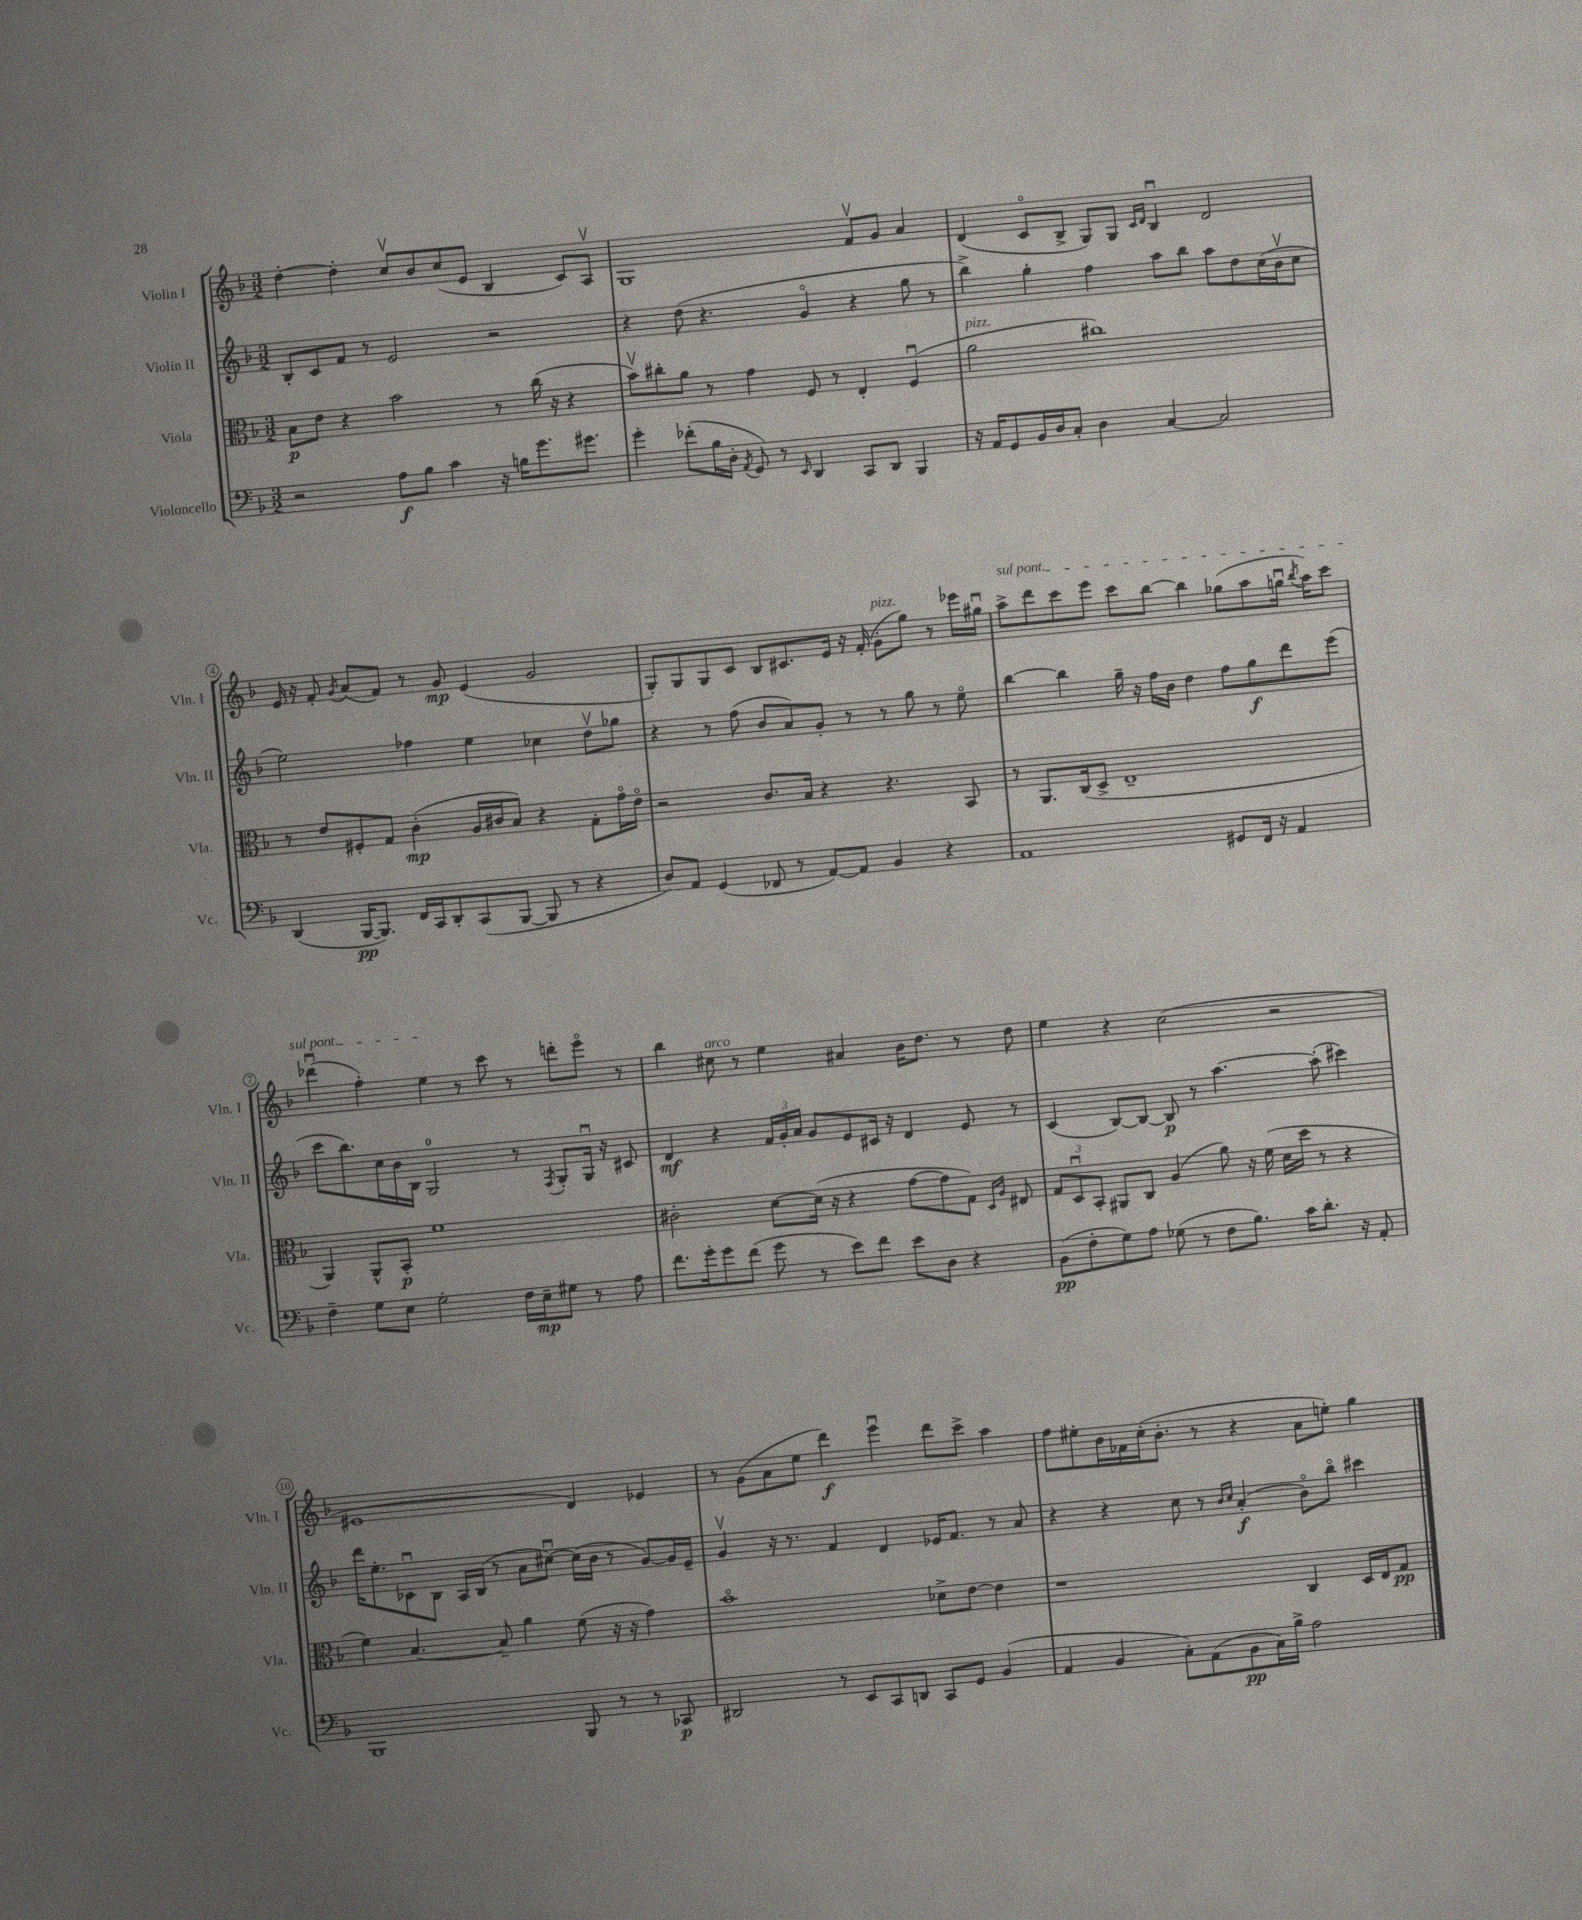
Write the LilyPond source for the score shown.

<<
\new StaffGroup <<
\new Staff = "s0" \with { instrumentName = "Violin I" shortInstrumentName = "Vln. I" } {
    \clef treble \key f \major \numericTimeSignature \time 3/2
    \autoBeamOff d''4~-. d''4-. c''8[\upbow bes'8 c''8( e'8] bes4 c'8[) a8]\upbow |
    g1 f'8[\upbow g'8] a'4 |
    d'4( c'8[\flageolet bes8]-> g8[) g8] \grace { c'16[ d'16] } bes4\downbow d'2 |
    e'16 r16 f'8-. \acciaccatura { g'8 } a'8[( f'8]) r8 g'8\mp e'4( g'2 |
    g8[-.) g8 g8 c'8] bes8[ cis'8. e'16] r16 f'16-.( g'8[-.^\markup { \italic "pizz." } g''8]) r8 ees'''16[ gis''16]\downbow |
    \once \override TextSpanner.bound-details.left.text = \markup { \italic "sul pont." } a''8[->\startTextSpan d'''8 c'''8 e'''8] c'''8[ bes''8]~ bes''4 ges''8[( a''8 g''16]\downbow \acciaccatura { bes''8 } a''16[) c'''8] |
    des'''4\downbow( f''4-.) e''4\stopTextSpan r8 c'''8 r8 d'''8[-. e'''8]\flageolet r8 |
    bes''4 cis''8^\markup { \italic "arco" } r8 e''4 ais'4 bes'16[ d''8.] r8 d''8 |
    e''4 r4 c''2( r2 |
    eis'1 d'4) ees'4 |
    r8 g'8[( a'8 e''8] d'''4\f) e'''4\downbow d'''8[ c'''8]-> a''4 |
    f''8[ eis''8-. bes'16 fes'16 c''16-.( bes'8.]-. r8 r4 a'8[ e''8]-.) g''4 \bar "|." |
}
\new Staff = "s1" \with { instrumentName = "Violin II" shortInstrumentName = "Vln. II" } {
    \clef treble \key f \major \numericTimeSignature \time 3/2
    \autoBeamOff bes8[-. c'8 f'8] r8 e'2 r2 |
    r4 d''8( r4. g'4\flageolet r4 g''8 r8 |
    bes''4->) g''4-. f''4 a''8[ bes''8] a''8[ d''8 c''16( bes'16\upbow c''8] |
    e''2) fes''4 e''4 ces''4 d''8[\upbow ges''8] |
    r4 r8 f''8( bes'8[ a'8) g'8]-. r8 r8 g''8 r8 e''8\flageolet |
    bes''4~ bes''4 g''16-- r16 f''16[ bes'16] d''4 f''8[ g''8\f d'''8 e'''8]( |
    c'''8[ bes''8.) c''16 bes'16 bes16] g2-0 r8 \acciaccatura { f8 } g8[-. g16]\downbow r16 cis'8 |
    d'4\mf r4 \tuplet 3/2 { f'16[ g'16-. a'16] } g'8[ e'8 cis'16] r16 d'4 e'8 r8 |
    c'4( bes8[~) bes8]~ bes8\p r8 a''4.~ a''8-.( cis'''4) |
    d'''16[ e''8.-. ces'8\downbow bes8] a16[ bes16]( r8 a'8[ cis''8]~\downbow) cis''16[( bes'16] r8 g'8[~) g'16 e'16]-- |
    g'4\upbow r16 r8. f'4 d'4 ees'16[ f'8.] r8 a'8 |
    r4 r4 c''8 r8 \grace { bes'16[ c''16] } a'4-.\f( bes'8[\flageolet) bes''8]\flageolet cis'''4 \bar "|." |
}
\new Staff = "s2" \with { instrumentName = "Viola" shortInstrumentName = "Vla." } {
    \clef alto \key f \major \numericTimeSignature \time 3/2
    \autoBeamOff bes8[\p e'8] r4 bes'2 r8 c''16( r16 r4 |
    bes'8[\upbow) cis''8-. a'8] r8 g'4 f8 r8 e4-. f4\downbow( |
    a'2^\markup { \italic "pizz." } cis''1) |
    r8 e'8[ fis8-. g8] c'4-.\mp( a16[ cis'16 bes8]) r4 g8[-. g'16\flageolet e'16]\flageolet |
    r2 c'8.[ bes16] r4 r4. bes,8 |
    r8 a,8.[ c16( d8]-> e1-- |
    a,4) a,8[-^ bes,8]-.\p f'1 |
    cis'2-. d'8[~ d'16]( r16 r4 g'8[~ g'8 g8]) \grace { d16[ a16] } eis8 |
    \tuplet 3/2 { g8[ d8\downbow bes,8]-. } ais,8[ c8] a4( a'8) r16 f'16( d'16[ d''16] r8 r4 |
    f'4) bes4.~ bes8-- a'4 f'8( r16 r16 g'4) |
    bes'1\flageolet des'8[-> e'8]~ e'4 |
    r1 c4 d16[ e16 g8]\pp \bar "|." |
}
\new Staff = "s3" \with { instrumentName = "Violoncello" shortInstrumentName = "Vc." } {
    \clef bass \key f \major \numericTimeSignature \time 3/2
    \autoBeamOff r2 a8[\f bes8] c'4 r16 b16[ g'8. gis'8.] |
    g'4-. fes'8[-.( bes16 d16]-. \acciaccatura { a,8 } g,8) r8 \grace { e,16 } d,4 c,8[ d,8] bes,,4 |
    r16 a,16[ g,8 bes,16 d16 c8]-. d4 c4~ c2 |
    d,4( bes,,16[~\pp bes,,8.]) f,16[ c,16 d,8-. c,8( bes,,8]~ bes,,8 r8 r4 |
    d8[) a,8] g,4( fes,8 r8 a,8[~) a,8] bes,4 r4 |
    a,1 gis,8[ f,16] r16 a,4 |
    f4-- g8[ e8] g2-. f16[ e16--\mp gis8] r8 a8 |
    f'8.[ g'16-. g'8 f'8]( g'8 r8 e'8[) f'8] e'8[ d8] r4 |
    bes,8[\pp( f8-. g8) a8] ges8( r8 f8[ bes8.]) c'16[ d'8.]-. r16 a,8-. |
    bes,,1 bes,,8 r8 r8 ces,8\p |
    dis,2 r8 e,8[ c,8 d,8] c,8[ g,8] bes,4( |
    a,4 bes,4 c8[-.) a,8( bes,8\pp c16) bes16]-> a2 \bar "|." |
}
>>
>>
\layout { \context { \Score \override BarNumber.stencil = #(make-stencil-circler 0.1 0.3 ly:text-interface::print) } }
